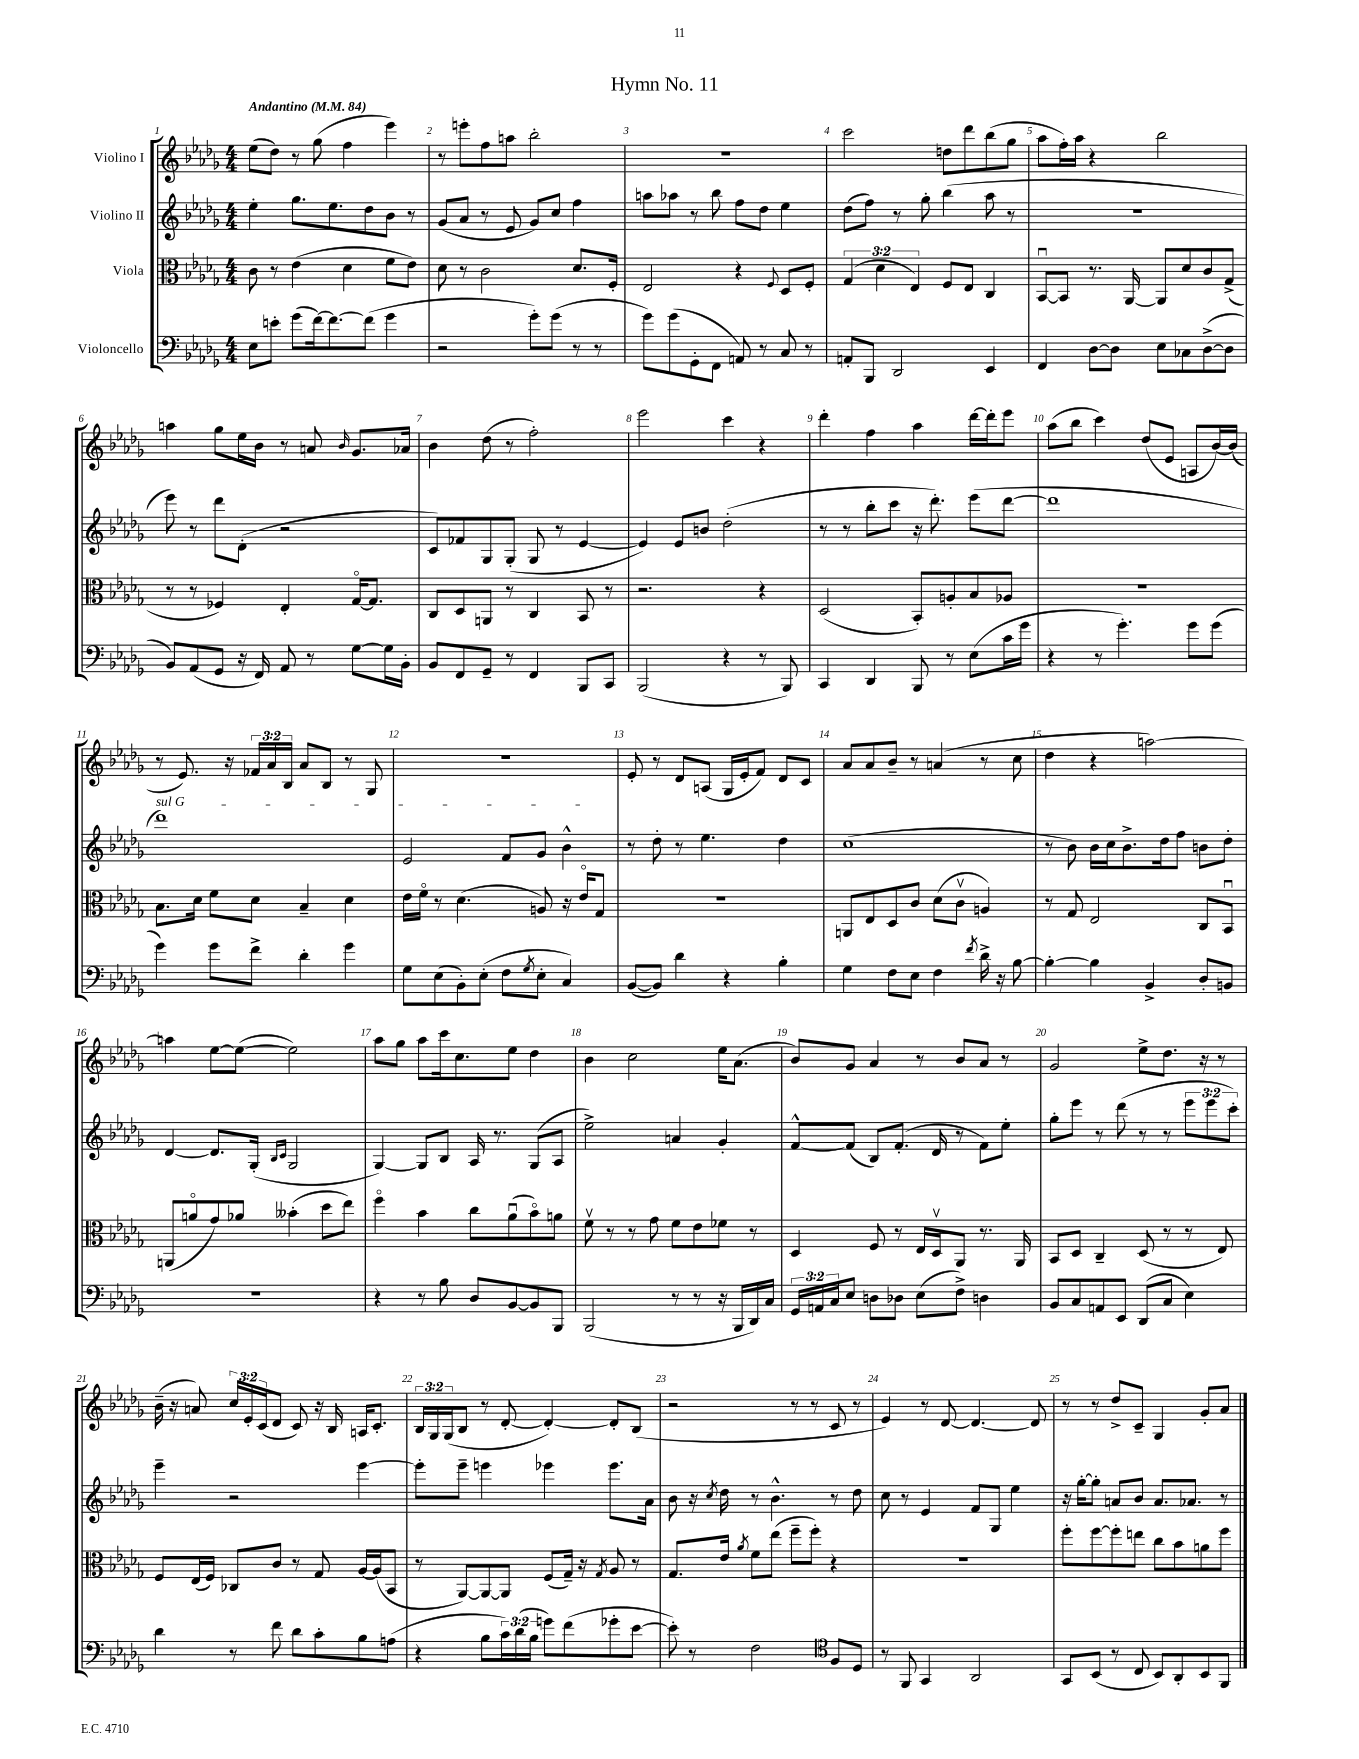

**kern	**kern	**kern	**kern
*staff4	*staff3	*staff2	*staff1
*clefF4	*clefC3	*clefG2	*clefG2
*k[b-e-a-d-g-]	*k[b-e-a-d-g-]	*k[b-e-a-d-g-]	*k[b-e-a-d-g-]
*M4/4	*M4/4	*M4/4	*M4/4
*MM84	*MM84	*MM84	*MM84
8E-\L	8c\	4ee-'\	(8ee-\L
8e'\J	8r	.	8dd-\J)
(8g-\L	(4e-\	8.gg-\L	8r
[16f\k)	.	.	(8gg-\
8.f\_	.	8.ee-\	.
.	4d-\	.	4ff\
(8f\]J	.	8dd-\	.
4g-\	8f\L	8b-\J	4eee-\)
.	8e-\J)	8r	.
=	=	=	=
2r	8d-\	(8g-/L	8r
.	8r	8a-/J	8eee'\L
.	2c\	8r	8ff\
.	.	8e-/	8aa\J
8g-'\L)	.	8g-/L)	2bb-'\
(8g-\J	.	8cc/J	.
8r	8.d-/L	4ff\	.
8r	.	.	.
.	16F'/Jk	.	.
=	=	=	=
8g-\L)	2E-/	8aa\L	1r
(8g-\	.	8aa-\J	.
8GG-'\	.	8r	.
8FF\J	.	8bb-\	.
8AA/)	4r	8ff\L	.
8r	.	8dd-\J	.
.	8qqF/	.	.
8C/	8D-/L	4ee-\	.
8r	8F'/J	.	.
=	=	=	=
8AA'/L	(6G-/	(8dd-\L	2ccc\
8BBB-/J	.	8ff\J)	.
.	6d-\	.	.
2DD-/	.	8r	.
.	6E-/)	.	.
.	.	8gg-'\	.
.	8F/L	(4bb-\	8dd\L
.	8E-/J	.	8ddd-\
4EE-/	4C/	8aa-\	(8bb-\
.	.	8r	8gg-\J
=	=	=	=
4FF/	[8BB-u/L	1r	8aa-\L
.	8BB-/]J	.	16ff'\L)
.	.	.	16aa-\JJ
[8D-\L	8.r	.	4r
8D-\]J	.	.	.
.	[16AA-/	.	.
8E-\L	8AA-/]L	.	2bb-\
8C-\	8d-/	.	.
([8D-^\	8c/	.	.
8D-\]J	(8G-^/J	.	.
=	=	=	=
8BB-/L)	8r	8eee-\)	4aa\
(8AA-/	8r	8r	.
8GG-/J	4F-/)	8ddd-\L	8gg-\L
16r	.	(8d-'\J	16ee-\L
16FF/)	.	.	16b-\JJ
8AA-/	4E-'/	2r	8r
8r	.	.	8a/
.	.	.	16qqb-/
[8G-\L	[16G-o/LK	.	8.g-/L
.	8.G-/]J	.	.
16G-\]L	.	.	.
16BB-'\JJ	.	.	16a-/Jk
=	=	=	=
8BB-/L	8C/L	8c/L)	4b-\
8FF/	8D-/	8f-/	.
8GG-~/J	8AA/J	8G-/	(8dd-\
8r	8r	(8G-'/J	8r
4FF/	4C/	8G-/	2ff'\)
.	.	8r	.
8BBB-/L	8BB-/	[4e-/	.
8CC/J	8r	.	.
=	=	=	=
(2BBB-/	2.r	4e-/])	2eee-\
.	.	8e-/L	.
.	.	8b/J	.
4r	.	(2dd-'\	4ccc\
8r	4r	.	4r
8BBB-/)	.	.	.
=	=	=	=
4CC/	(2D-/	8r	4ddd-'\
.	.	8r	.
4DD-/	.	8bb-'\L	4ff\
.	.	8ccc\J	.
8BBB-/	8BB-'/L)	16r	4aa-\
.	.	8.ddd-'\)	.
8r	8A'/	.	.
(8E-\L	8B-/	(8eee-\L	[16ddd-\LL
.	.	.	16ddd-'\]J
16c\L	8A-/J	[8ddd-\J	8eee-\J
16g-\JJ	.	.	.
=	=	=	=
4r	1r	1ddd-]	(8aa-\L
.	.	.	8bb-\J
8r	.	.	4ccc\)
4.g-'\)	.	.	.
.	.	.	(8dd-/L
.	.	.	8e-/J
8g-\L	.	.	8A/L
(8g-\J	.	.	[16b-/L)
.	.	.	(16b-/]JJ
=	=	=	=
4g-\)	8.B-\L	1ddd-)	8r
.	.	.	8.e-/)
.	16d-\Jk	.	.
8g-\L	8f\L	.	.
.	.	.	16r
8f^\J	8d-\J	.	24f-/LL
.	.	.	24a-/
.	.	.	24B-/JJ
4d-'\	4B-~/	.	8a-/L
.	.	.	8B-/J
4g-\	4d-\	.	8r
.	.	.	8G-/
=	=	=	=
8G-\L	16e-\LL	2e-/	1r
.	16fo\JJ	.	.
(8E-\	8r	.	.
8BB-'\)	(4.d-\	.	.
(8E-'\J	.	.	.
8F\L	.	8f/L	.
8qG-/	.	.	.
8E-'\J	8A/)	8g-/J	.
4C/)	16r	4b-^^\	.
.	16e-o/LK	.	.
.	8G-/J	.	.
=	=	=	=
([8BB-/L	1r	8r	8e-'/
8BB-/]J)	.	8dd-'\	8r
4d-\	.	8r	8d-/L
.	.	4.ee-\	(8A/J
4r	.	.	16G-/LL
.	.	.	16e-'/J
.	.	.	8f/J)
4B-'\	.	4dd-\	8d-/L
.	.	.	8c/J
=	=	=	=
4G-\	8AA/L	(1cc	8a-/L
.	8E-/	.	8a-/
8F\L	8D-/	.	8b-~/J
8E-\J	8c/J	.	8r
4F\	(8d-\L	.	(4a/
.	8cv\J	.	.
8qf/	.	.	.
16d-^\	4A/)	.	8r
16r	.	.	.
[8B-\	.	.	8cc\
=	=	=	=
4B-'\_	8r	8r	4dd-\
.	8G-/	8b-\)	.
4B-\]	2E-/	16b-\LL	4r
.	.	16cc\J	.
.	.	8.b-^\	.
4BB-^/	.	.	[2aa\)
.	.	16dd-\k	.
.	.	8ff\J	.
8D-'/L	8C/L	8b\L	.
8BB/J	8BB-u/J	8dd-'\J	.
=	=	=	=
1r	(8AA/L	[4d-/	4aa\]
.	8ao/	.	.
.	8g-/)	8.d-/]L	[8ee-\L
.	8a-/J	.	(8ee-\_J
.	.	(16G-'/Jk	.
.	.	16qqB-/LL	.
.	.	16qqc/JJ	.
.	(4b--'\	2G-/	2ee-\])
.	8dd-\L	.	.
.	8ee-\J)	.	.
=	=	=	=
4r	4ffo\	[4G-/)	8aa-\L
.	.	.	8gg-\J
8r	4b-\	8G-/]L	8aa-\L
8B-\	.	8B-/J	16ccc\k
.	.	.	8.cc\
8D-/L	8cc\L	16A-/	.
.	.	8.r	.
[8BB-/	(8a-u\	.	8ee-\J
8BB-/]	8b-o\)	(8G-/L	4dd-\
8BBB-/J	8a\J	8A-/J	.
=	=	=	=
(2BBB-/	8fv\	2ee-^\)	4b-\
.	8r	.	.
.	8r	.	2cc\
.	8g-\	.	.
8r	8f\L	4a/	.
8r	8e-\	.	.
16r	8f-\J	4g-'/	16ee-\LK
16BBB-/LL	.	.	(8.a-\J
16DD-/)	8r	.	.
16C/JJ	.	.	.
=	=	=	=
24GG-/LL	4D-/	[8f^^/L	8b-/L)
24AA/	.	.	.
24C/J	.	.	.
8E-/J	.	(8f/]J	8g-/J
8D\L	8F/	8B-/L)	4a-/
8D-\J	8r	(8.f'/J	.
(8E-\L	16E-/LL	.	8r
.	16D-v/J	16d-/	.
8F^\J)	8AA-/J	8r	8b-/L
4D\	8.r	8f\L)	8a-/J
.	.	8ee-'\J	8r
.	16AA-/	.	.
=	=	=	=
8BB-/L	8BB-/L	8gg-'\L	2g-/
8C/	8D-/J	8eee-\J	.
8AA/	4C~/	8r	.
8EE-/J	.	(8ddd-\	.
(8DD-/L	(8D-/	8r	8ee-^\L
8C/J	8r	8r	8.dd-\J
4E-\)	8r	12eee-\L	.
.	.	.	16r
.	.	12eee-\	.
.	8E-/)	.	8r
.	.	12ccc'\J)	.
=	=	=	=
4d-\	8F/L	4eee-~\	(16b-~\
.	.	.	16r
.	(16E-/L	.	8a/)
.	16F/JJ)	.	.
8r	8C-/L	2r	24cc/LL
.	.	.	24e-'/
.	.	.	(24c/J
8f\	8c/J	.	8d-/J
8d-\L	8r	.	8c/)
8c'\	8G-/	.	16r
.	.	.	16B-/
8B-\	[16A-/LL	[4eee-\	16A/LK
.	(16A-/]J	.	8.c'/J
(8A\J	8BB-/J	.	.
=	=	=	=
4r	8r	8eee-'\]L	24B-/LL
.	.	.	24G-/
.	.	.	(24G-/J
.	[8AA-/L)	8eee-~\J	8B-/J
8B-\L	8AA-/_	4eee\	8r
24c\L)	8AA-/]J	.	[8d-'/
(24d-\	.	.	.
24B-\JJ	.	.	.
8g\L)	(8F/L	4eee-\	4d-'/_)
(8f\	16G-~/Jk)	.	.
.	16r	.	.
.	8qG-/	.	.
8g-'\	8A-/	8.eee-\L	8d-'/]L
[8e-\J	8r	.	(8B-/J
.	.	16a-\Jk	.
=	=	=	=
8e-'\])	8.G-/L	8b-\	2r
8r	.	16r	.
.	.	8qcc/	.
.	16e-/Jk	16dd-\	.
.	8qa-/	.	.
2F\	8f\L	8r	.
.	(8ee-\J	4.b-^^\	.
.	8ff~\L	.	8r
.	8ff'\J)	.	8r
*clefC4	*	*	*
8F/L	4r	8r	8c/
8D-/J	.	8dd-\	8r
=	=	=	=
8r	1r	8cc\	4e-/)
8FF/	.	8r	.
4GG-/	.	4e-/	8r
.	.	.	[8d-/
2AA-/	.	8f/L	4.d-/_
.	.	8G-/J	.
.	.	4ee-\	.
.	.	.	8d-/]
=	=	=	=
8GG-/L	8ff'\L	16r	8r
.	.	[16gg-'\LK	.
(8BB-/J	[8ff\	8gg-'\]J	8r
8r	8ff'\]	8a/L	8dd-^/L
8C/	8ee\J	8b-/J	8c~/J
8BB-/L)	8cc\L	8.a/L	4G-/
8AA-'/	8b-\	.	.
.	.	8.a-/J	.
8BB-/	8a\	.	8g-'/L
8FF/J	8ff\J	8r	8a-/J
==	==	==	==
*-	*-	*-	*-
